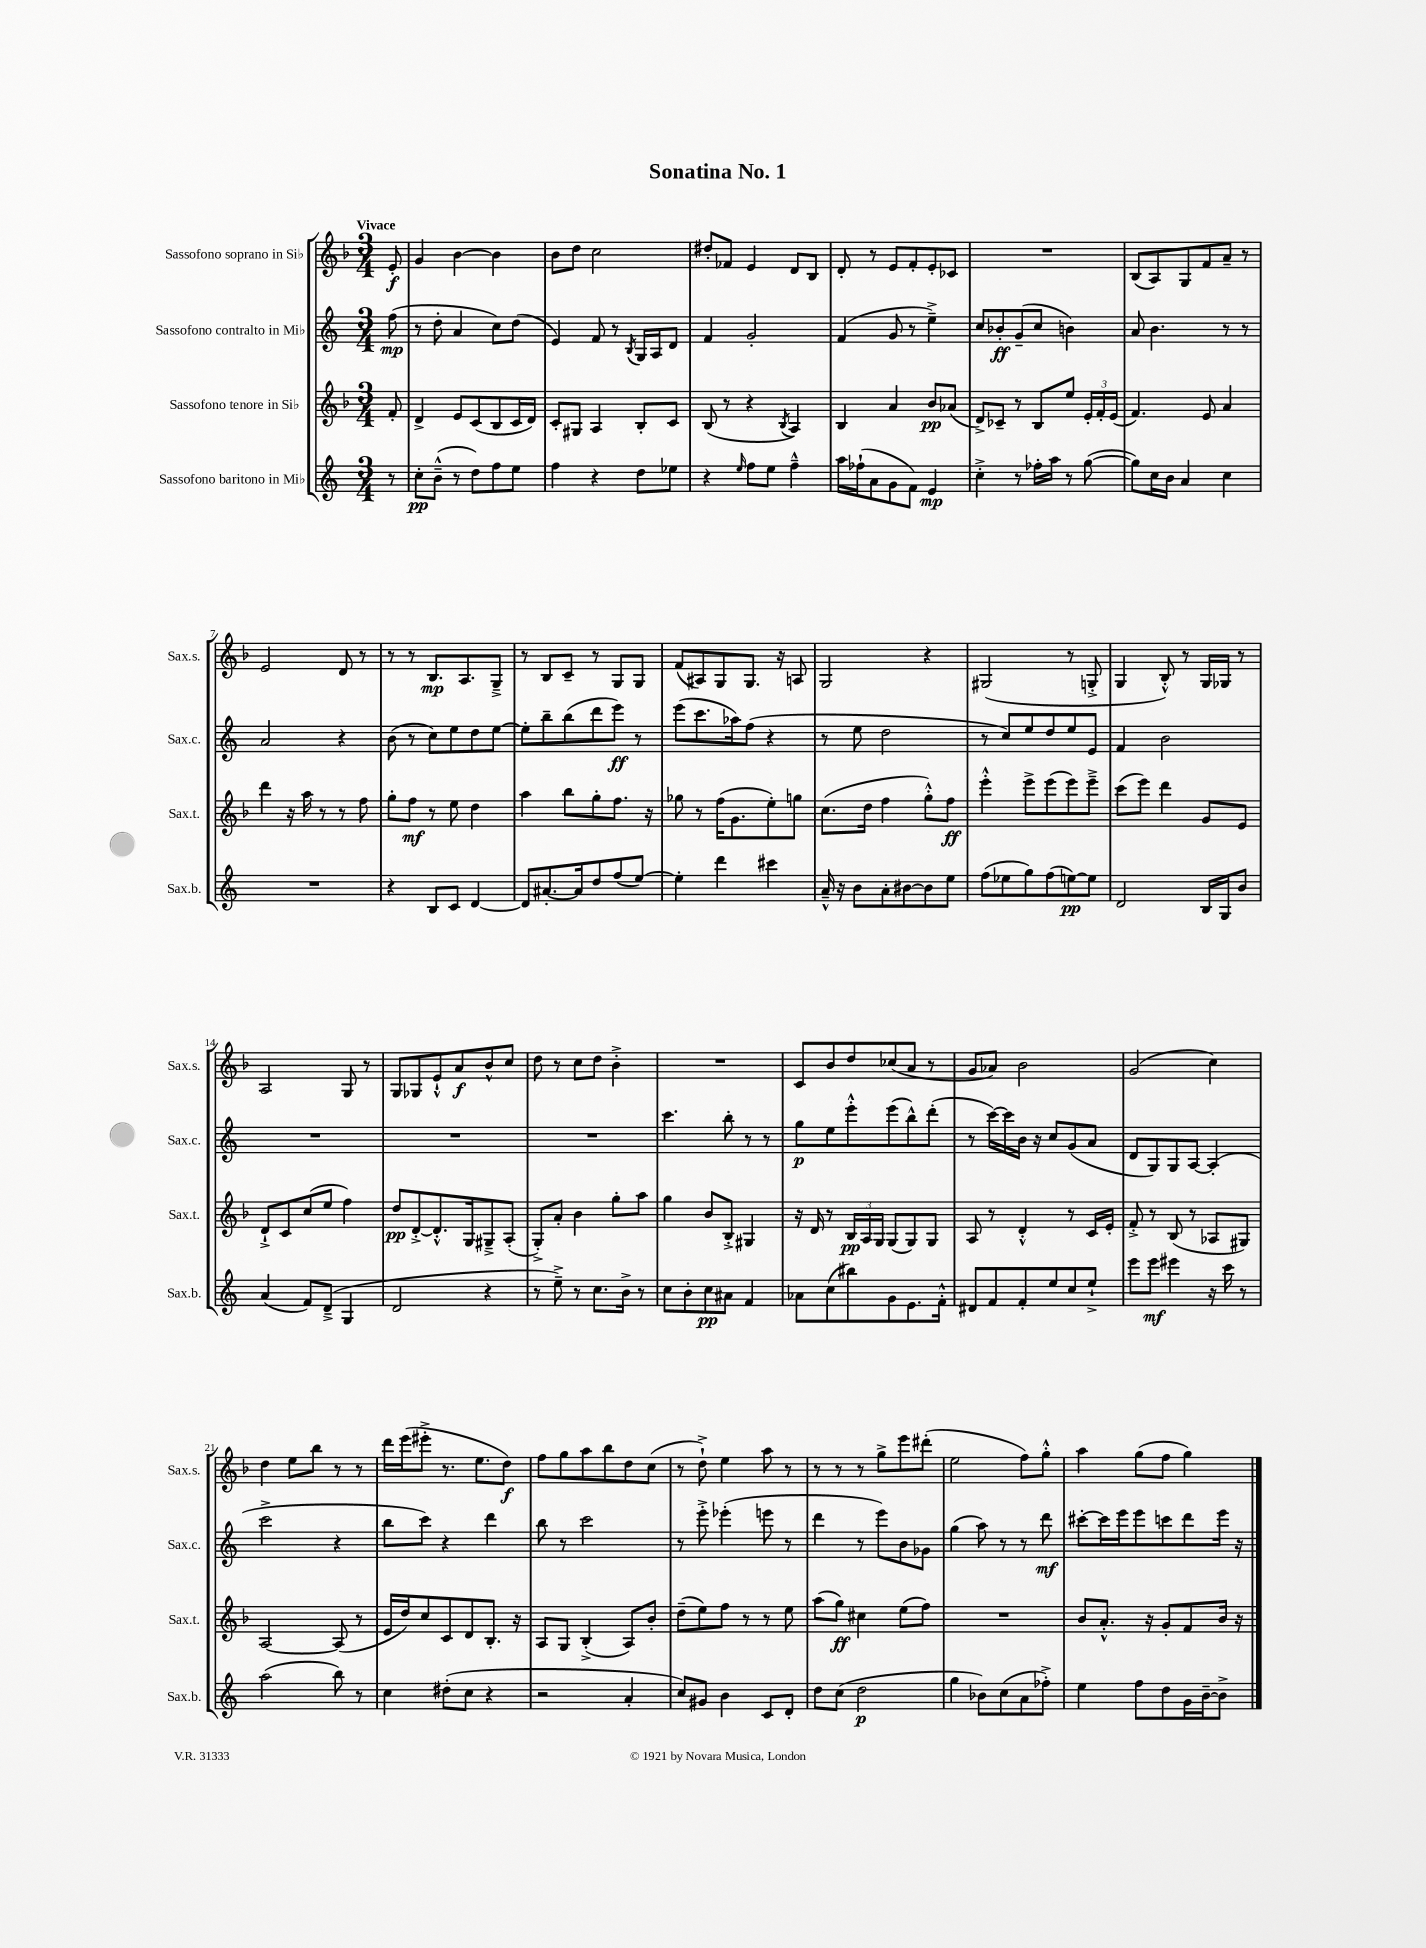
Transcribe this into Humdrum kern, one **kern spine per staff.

**kern	**kern	**kern	**kern
*staff4	*staff3	*staff2	*staff1
*clefG2	*clefG2	*clefG2	*clefG2
*k[]	*k[b-]	*k[]	*k[b-]
*M3/4	*M3/4	*M3/4	*M3/4
8r	8f'	(8ff	8e'
=	=	=	=
8cc'	4d^	8r	4g
(8b~^^	.	8dd'	.
8r	8e	4a	[4b-
8dd)	(8c	.	.
8ff	8B-	8cc)	4b-]
8ee	16c	(8dd	.
.	16d)	.	.
=	=	=	=
4ff	8c'	4e)	8b-
.	8G#	.	8dd
4r	4A	8f	2cc
.	.	8r	.
.	.	8qB	.
8dd	8B-'	16G	.
.	.	16A	.
8ee-	8c	8d	.
=	=	=	=
4r	(8B-	4f	8dd#'
.	8r	.	8f-
16qqee	.	.	.
8ff	4r	2g'	4e
8ee	.	.	.
.	8qB-	.	.
4ff~^^	4A)	.	8d
.	.	.	8B-
=	=	=	=
16aa	4B-	(4f	8d'
(16ff-`	.	.	.
8a	.	.	8r
8g	4a	8g	8e
8f)	.	8r	8f'
4e	8b-	4ee~^)	8e'
.	(8a-	.	8c-
=	=	=	=
4cc'^	8d^)	8cc	2.r
.	8c-~	8b-'	.
8r	8r	(8g~	.
16ff-'	8B-	8cc	.
16aa	.	.	.
8r	8ee	4b)	.
([8gg	24e'	.	.
.	24f'	.	.
.	(24e	.	.
=	=	=	=
8gg])	4.f)	8a	(8B-
16cc	.	4.b	8A)
16b	.	.	.
4a	.	.	8G
.	8e	.	8f
4cc	4a	8r	8a~
.	.	8r	8r
=	=	=	=
2.r	4ddd	2a	2e
.	16r	.	.
.	16aa	.	.
.	8r	.	.
.	8r	4r	8d
.	8ff	.	8r
=	=	=	=
4r	8gg'	(8b	8r
.	8ff	8r	8r
8B	8r	8cc)	8.B-
8c	8ee	8ee	.
.	.	.	8.A
[4d	4dd	8dd	.
.	.	[8ee	8G~^
=	=	=	=
8d]	4aa	8ee']	8r
[8.a#'	.	8bb~	8B-
.	8bb-	(8bb	8c~
16a#]	.	.	.
8dd	8gg'	8ddd	8r
(8ff	8.ff	8eee)	8G
[8ee)	.	8r	8G
.	16r	.	.
=	=	=	=
4ee']	8gg-	(8eee	(8f
.	8r	8.ccc	8A#)
4ddd	(16ff	.	8G
.	8.g	16aa-)	.
.	.	(8ff	8.G
4ccc#	8ee')	4r	.
.	.	.	16r
.	8gg	.	8A
=	=	=	=
16a~^^	(8.cc	8r	2G
16r	.	.	.
8b	.	8ee	.
.	16dd	.	.
8a'	4ff	2dd	.
[8b#	.	.	.
8b#]	8gg'^^)	.	4r
8ee	8ff	.	.
=	=	=	=
(8ff	4eee'^^	8r	(2G#
8ee-	.	8cc)	.
8gg)	8eee^	8ee	.
(8ff	(8eee	8dd	.
[8ee)	8eee)	8ee	8r
8ee]	8eee~^	8e	8G'^
=	=	=	=
2d	(8ccc	4f	4G
.	8eee)	.	.
.	4ddd	2b	8B-'^^)
.	.	.	8r
16B	8g	.	16G
16G	.	.	16G-
8b	8e	.	8r
=	=	=	=
(4a	8d`^	2.r	2A
.	8c	.	.
8f)	(8cc	.	.
(8d~^	8ee	.	.
4G	4ff)	.	8G
.	.	.	8r
=	=	=	=
2d	8dd	2.r	8G
.	[8d'^	.	8G-
.	8.d'^^]	.	8e`^^
.	.	.	8a
.	16G	.	.
4r	8G#~^	.	8b-^^
.	(8A'	.	8cc
=	=	=	=
8r	8G'^)	2.r	8dd
8ee~^)	8a'	.	8r
8r	4b-	.	8cc
8.cc	.	.	8dd
.	8gg'	.	4b-'^
16b^	.	.	.
8r	8aa	.	.
=	=	=	=
8cc	4gg	4.ccc	2.r
8b'	.	.	.
8cc	8b-	.	.
8a#	8B-'^	8bb'	.
4f	4G#	8r	.
.	.	8r	.
=	=	=	=
8a-	16r	8gg	8c
.	16d	.	.
(8cc	8r	8ee	8b-
8bb#)	24B-	8eee'^^	8dd
.	24A	.	.
.	24G	.	.
8g	(8G	(8eee	(8cc-
8.e	8G)	8bb^^)	8a
.	8G	(8ddd'	8r
16f'^^	.	.	.
=	=	=	=
8d#	8A	8r	8g
8f	8r	[16ccc)	8a-)
.	.	16ccc]	.
8f'	4d'^^	16b	2b-
.	.	16r	.
8ee	.	8cc	.
8cc	8r	(8g	.
8ee`^	16c	8a	.
.	16e'	.	.
=	=	=	=
8eee	8f'^	8d	(2g
8eee	8r	8G)	.
4eee#	(8B-	8G	.
.	8r	[8A	.
16r	8A-	(4A']	4cc)
16ccc	.	.	.
8r	8G#)	.	.
=	=	=	=
(2aa	[2A	2ccc^	4dd
.	.	.	8ee
.	.	.	8bb-
8bb)	(8A]	4r	8r
8r	8r	.	8r
=	=	=	=
4cc	16e	8bb	16ddd
.	16dd)	.	(16eee
.	8cc	8ccc)	8eee#'^
(8dd#'	8c	4r	8.r
8cc	8d	.	.
.	.	.	8.ee
4r	8.B-'	4ddd	.
.	.	.	8dd)
.	16r	.	.
=	=	=	=
2r	8A	8bb	8ff
.	8G	8r	8gg
.	(4B-'^	2ccc	8aa
.	.	.	8bb-
4a'	8A)	.	8dd
.	8b-'	.	(8cc
=	=	=	=
8cc)	(8dd~	8r	8r
8g#	8ee)	8eee'^	8dd`^)
4b	8ff	(4eee-'	4ee
.	8r	.	.
8c	8r	8eee	8aa
8d'	8ee	8r	8r
=	=	=	=
8dd	(8aa	4ddd	8r
(8cc	8gg)	.	8r
2dd	4cc#	8r	8r
.	.	8eee)	8gg^
.	(8ee	8b	8eee
.	8ff)	8g-	(8ddd#'
=	=	=	=
4gg	2.r	(4gg	2ee
8b-)	.	8aa)	.
(8cc	.	8r	.
8a	.	8r	8ff)
8ff-'^)	.	8ddd	8gg'^^
=	=	=	=
4ee	8b-	[8ccc#'	4aa
.	8.a'^^	16ccc#]	.
.	.	16eee	.
8ff	.	8eee	(8gg
.	16r	.	.
8dd	8g'	8ccc	8ff
16g	8f	8ddd	4gg)
[16b~	.	.	.
8b^]	16b-	16eee	.
.	16r	16r	.
==	==	==	==
*-	*-	*-	*-
